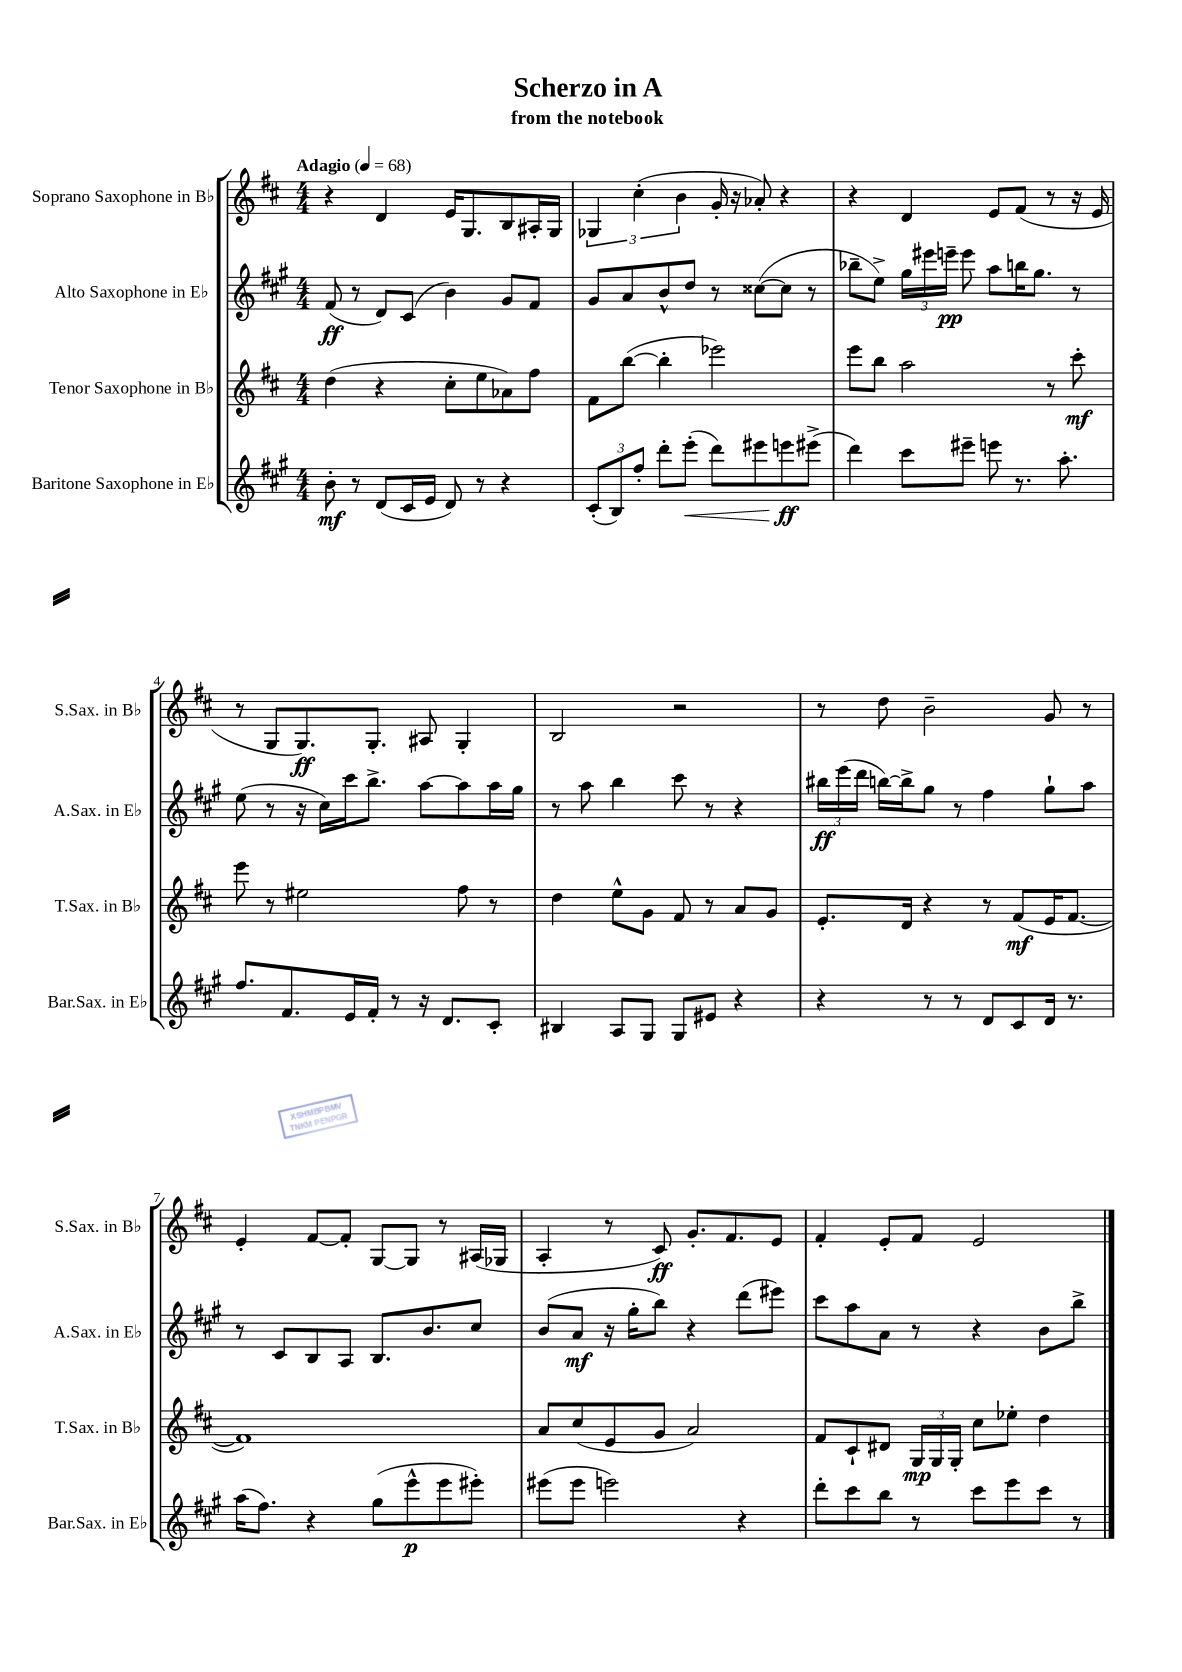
\header { title = "Scherzo in A" subtitle = "from the notebook" }
<<
\new StaffGroup <<
\new Staff = "s0" \with { instrumentName = "Soprano Saxophone in Bb" shortInstrumentName = "S.Sax. in Bb" } {
    \clef treble \key d \major \numericTimeSignature \time 4/4 \tempo "Adagio" 4 = 68
    \autoBeamOff r4 d'4 e'16[ g8. b8 ais16-. g16] |
    \tuplet 3/2 { ges4 cis''4-.( b'4 } g'16-. r16 aes'8-.) r4 |
    r4 d'4 e'8[ fis'8]( r8 r16 e'16 |
    r8 g8[ g8.\ff) g8.]-. ais8 g4-. |
    b2 r2 |
    r8 d''8 b'2-- g'8 r8 |
    e'4-. fis'8[~ fis'8]-. g8[~ g8] r8 ais16[( ges16] |
    a4-. r8 cis'8\ff) g'8.[-. fis'8. e'8] |
    fis'4-. e'8[-. fis'8] e'2 \bar "|." |
}
\new Staff = "s1" \with { instrumentName = "Alto Saxophone in Eb" shortInstrumentName = "A.Sax. in Eb" } {
    \clef treble \key a \major \numericTimeSignature \time 4/4
    \autoBeamOff fis'8\ff( r8 d'8[) cis'8]( b'4) gis'8[ fis'8] |
    gis'8[ a'8 b'8-^ d''8] r8 cisis''8[~( cisis''8] r8 |
    bes''8[-- e''8]->) \tuplet 3/2 { gis''16[ eis'''16 e'''16]--\pp } e'''8 a''8[ b''16 gis''8.] r8 |
    e''8( r8 r16 cis''16[) cis'''16 b''8.]-> a''8[~ a''8 a''16 gis''16] |
    r8 a''8 b''4 cis'''8 r8 r4 |
    \tuplet 3/2 { bis''16[\ff e'''16( d'''16] } b''16[~) b''16-> gis''8] r8 fis''4 gis''8[-! a''8] |
    r8 cis'8[ b8 a8] b8.[ b'8. cis''8] |
    b'8[( a'8]\mf r16 gis''16[-. b''8]) r4 d'''8[( eis'''8]) |
    cis'''8[ a''8 a'8] r8 r4 b'8[ b''8]-> \bar "|." |
}
\new Staff = "s2" \with { instrumentName = "Tenor Saxophone in Bb" shortInstrumentName = "T.Sax. in Bb" } {
    \clef treble \key d \major \numericTimeSignature \time 4/4
    \autoBeamOff d''4( r4 cis''8[-. e''8 aes'8) fis''8] |
    fis'8[ b''8]~( b''4-. ees'''2) |
    e'''8[ b''8] a''2 r8 cis'''8-.\mf |
    e'''8 r8 eis''2 fis''8 r8 |
    d''4 e''8[-^ g'8] fis'8 r8 a'8[ g'8] |
    e'8.[-. d'16] r4 r8 fis'8[\mf( e'16 fis'8.]~ |
    fis'1) |
    a'8[ cis''8( e'8 g'8] a'2) |
    fis'8[ cis'8-! dis'8] \tuplet 3/2 { g16[\mp g16 g16]-. } cis''8[ ees''8]-. d''4 \bar "|." |
}
\new Staff = "s3" \with { instrumentName = "Baritone Saxophone in Eb" shortInstrumentName = "Bar.Sax. in Eb" } {
    \clef treble \key a \major \numericTimeSignature \time 4/4
    \autoBeamOff b'8-.\mf r8 d'8[( cis'16 e'16] d'8) r8 r4 |
    \tuplet 3/2 { cis'8[-.( b8) fis''8]-. } d'''8[-. e'''8]-.\<( d'''8[) eis'''8 e'''8\ff\! eis'''8]->( |
    d'''4) cis'''8[ eis'''8]-- e'''8 r8. a''8.-. |
    fis''8.[ fis'8. e'16 fis'16]-. r8 r16 d'8.[ cis'8]-. |
    bis4 a8[ gis8] gis8[ eis'8] r4 |
    r4 r8 r8 d'8[ cis'8 d'16] r8. |
    a''16[( fis''8.]) r4 gis''8[( e'''8-^\p e'''8 eis'''8]-.) |
    eis'''8[( eis'''8] e'''2) r4 |
    d'''8[-. cis'''8 b''8] r8 cis'''8[ e'''8 cis'''8] r8 \bar "|." |
}
>>
>>
